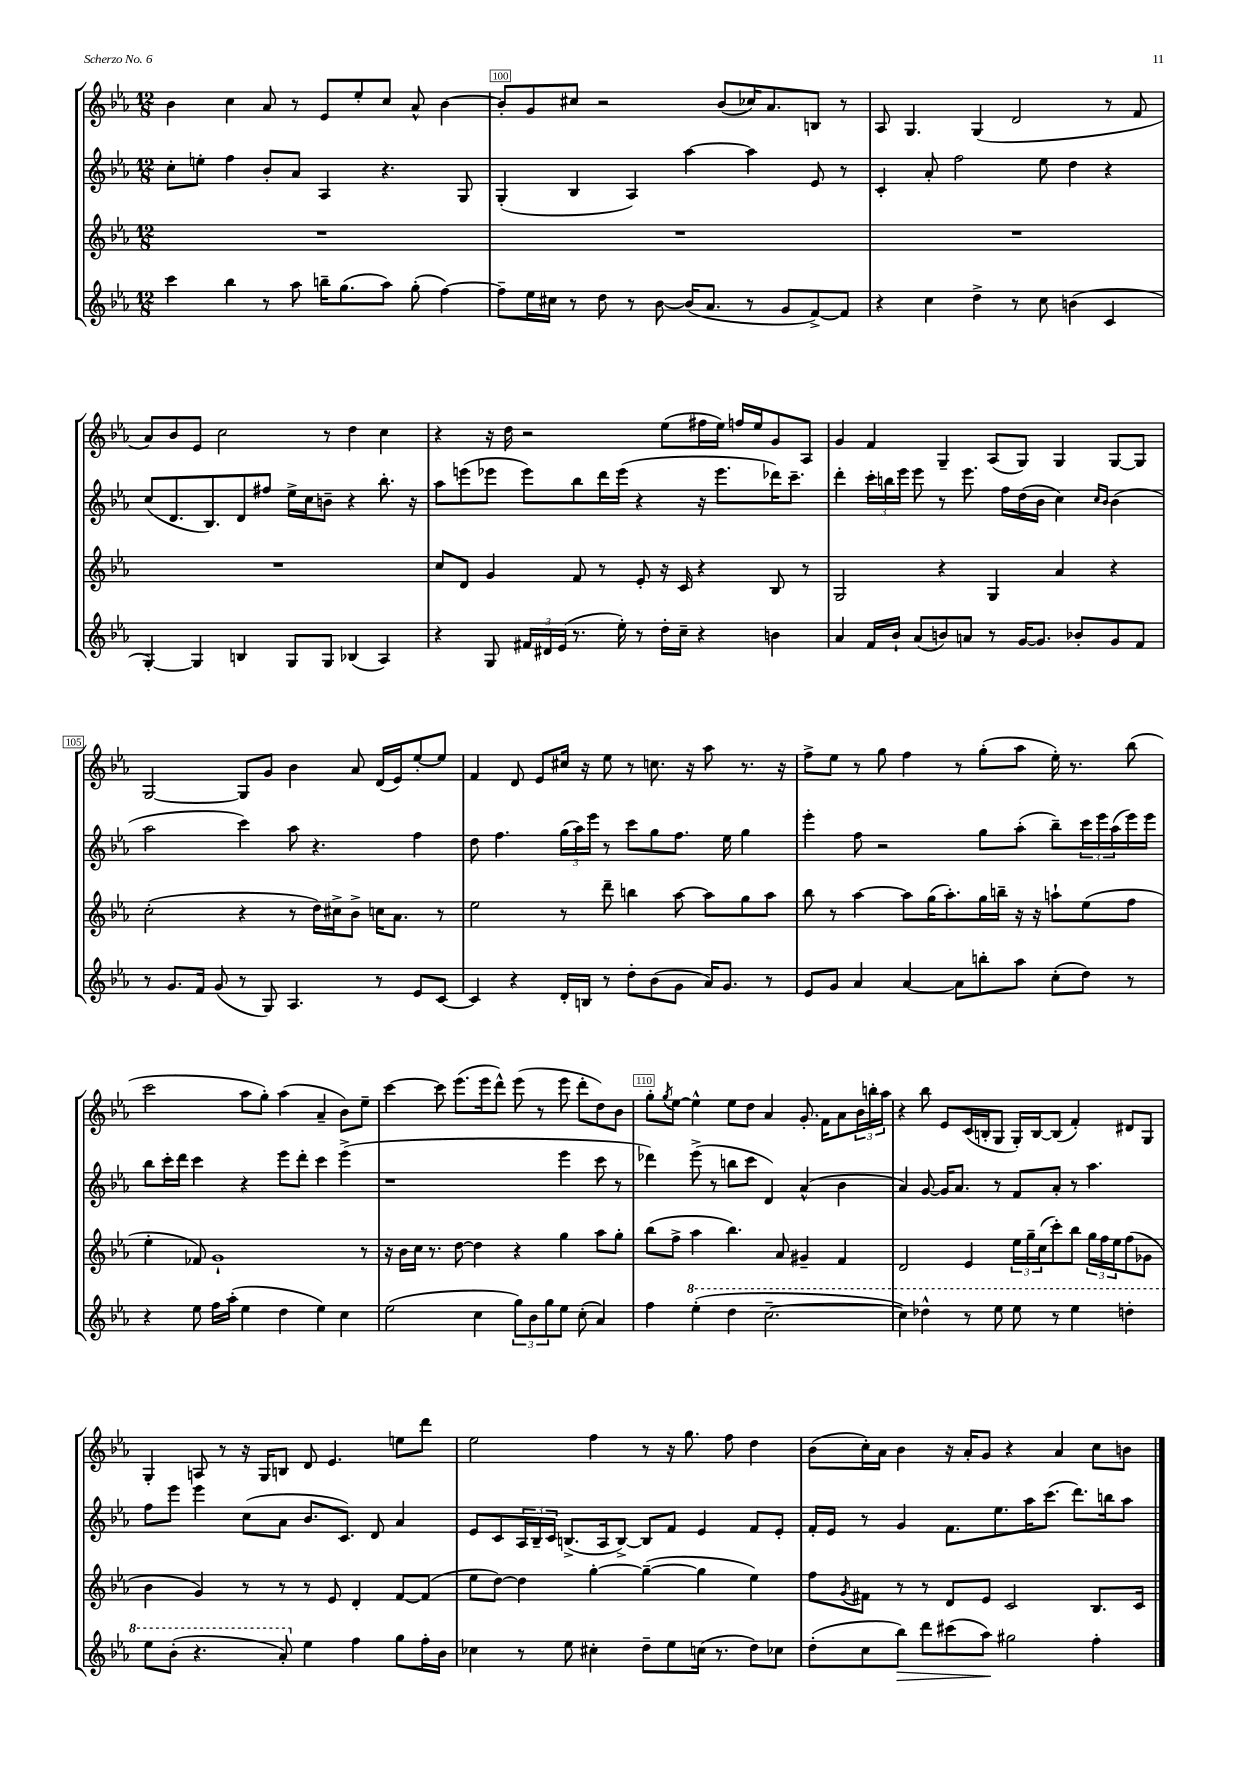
<<
\new StaffGroup <<
\new Staff = "s0" {
    \clef treble \key ees \major \numericTimeSignature \time 12/8
    bes'4 c''4 aes'8 r8 ees'8 ees''8-. c''8 aes'8-^ bes'4~ |
    bes'8-. g'8 cis''8 r2 bes'8( ces''16) aes'8. b8 r8 |
    aes8 g4. g4( d'2 r8 f'8 |
    aes'8) bes'8 ees'8 c''2 r8 d''4 c''4 |
    r4 r16 d''16 r2 ees''8( fis''16 ees''16) f''16 ees''16 g'8 aes8 |
    g'4 f'4 g4-- aes8( g8) g4 g8~ g8 |
    g2~ g8 g'8 bes'4 aes'8 d'16( ees'16) ees''8~-. ees''8 |
    f'4 d'8 ees'8 cis''16 r16 ees''8 r8 c''8. r16 aes''8 r8. r16 |
    f''8-> ees''8 r8 g''8 f''4 r8 g''8-.( aes''8 ees''16-.) r8. bes''8( |
    c'''2 aes''8 g''8-.) aes''4( aes'4-- bes'8) ees''8-- |
    c'''4~ c'''8 ees'''8.( ees'''16 d'''8-^) ees'''8( r8 ees'''8 d'''8-. d''8) bes'8 |
    g''8-. \acciaccatura { g''8 } ees''8~ ees''4-^ ees''8 d''8 aes'4 g'8.-. f'16 aes'8 \tuplet 3/2 { bes'16 b''16-. aes''16 } |
    r4 bes''8 ees'8 c'16( b16-. g8 g16-.) b16~ b8( f'4-.) dis'8 g8 |
    g4-. a8 r8 r16 g16 b8 d'8 ees'4. e''8 d'''8 |
    ees''2 f''4 r8 r16 g''8. f''8 d''4 |
    bes'8( c''16-.) aes'16 bes'4 r16 aes'16-. g'8 r4 aes'4 c''8 b'8 \bar "|." |
}
\new Staff = "s1" {
    \clef treble \key ees \major \numericTimeSignature \time 12/8
    c''8-. e''8-. f''4 bes'8-. aes'8 aes4 r4. g8 |
    g4-.( bes4 aes4) aes''4~ aes''4 ees'8 r8 |
    c'4-. aes'8-. f''2 ees''8 d''4 r4 |
    c''8( d'8. bes8.) d'8 fis''8 ees''16-> c''16 b'8-- r4 bes''8.-. r16 |
    aes''8 e'''8( ees'''8 ees'''8) bes''8 d'''16 ees'''16( r4 r16 ees'''8. des'''16) c'''8.-- |
    d'''4-. \tuplet 3/2 { c'''16-. b''16 ees'''16 } ees'''8 r8 ees'''8. f''16 d''16( bes'16 c''4) \grace { c''16 bes'16 } bes'4( |
    aes''2 c'''4) aes''8 r4. f''4 |
    d''8 f''4. \tuplet 3/2 { g''16( aes''16) ees'''16 } r8 c'''8 g''8 f''8. ees''16 g''4 |
    ees'''4-. f''8 r2 g''8 aes''8-.( bes''8--) \tuplet 3/2 { c'''16 ees'''16 aes''16( } ees'''16) ees'''16 |
    bes''8 c'''16-. d'''16 c'''4 r4 ees'''8 d'''8-. c'''4 ees'''4->( |
    r1 ees'''4 c'''8 r8 |
    des'''4) ees'''8->( r8 b''8 c'''8 d'4) aes'4-^( bes'4 |
    aes'4) g'8~ g'16 aes'8. r8 f'8 aes'8-. r8 aes''4. |
    f''8 ees'''8 ees'''4 c''8( aes'8 bes'8. c'8.) d'8 aes'4 |
    ees'8 c'8 \tuplet 3/2 { aes16 bes16-- c'16 } b8.->( aes16 b8~->) b8 f'8 ees'4 f'8 ees'8-. |
    f'16-. ees'16 r8 g'4 f'8. ees''8. aes''16 c'''8.( d'''8.) b''16 aes''8 \bar "|." |
}
\new Staff = "s2" {
    \clef treble \key ees \major \numericTimeSignature \time 12/8
    R1. |
    R1. |
    R1. |
    R1. |
    c''8 d'8 g'4 f'8 r8 ees'8-. r16 c'16 r4 bes8 r8 |
    g2 r4 g4 aes'4 r4 |
    c''2-.( r4 r8 d''16) cis''16-> bes'8-> c''16 aes'8. r8 |
    ees''2 r8 d'''8-- b''4 aes''8~ aes''8 g''8 aes''8 |
    bes''8 r8 aes''4~ aes''8 g''16( aes''8.-.) g''16 b''16-- r16 r16 a''8-! ees''8( f''8 |
    ees''4-. fes'8) g'1-! r8 |
    r16 bes'16 c''16 r8. d''8~ d''4 r4 g''4 aes''8 g''8-. |
    bes''8( f''8-> aes''4 bes''4.) aes'8 gis'4-- f'4 |
    d'2 ees'4 \tuplet 3/2 { ees''16 g''16-- c''16( } c'''8-.) bes''8 \tuplet 3/2 { g''16 f''16 ees''16 } f''8( ges'8 |
    bes'4 g'4) r8 r8 r8 ees'8 d'4-. f'8~ f'8( |
    ees''8 d''8~) d''4 g''4~-. g''4~--( g''4 ees''4) |
    f''8 \acciaccatura { g'8 } fis'8 r8 r8 d'8 ees'8 c'2 bes8. c'16 \bar "|." |
}
\new Staff = "s3" {
    \clef treble \key ees \major \numericTimeSignature \time 12/8
    c'''4 bes''4 r8 aes''8 b''16-- g''8.( aes''8) g''8-.( f''4~) |
    f''8-- ees''16 cis''16 r8 d''8 r8 bes'8~ bes'16( aes'8. r8 g'8 f'8~->) f'8 |
    r4 c''4 d''4-> r8 c''8 b'4( c'4 |
    g4~-.) g4 b4 g8 g8 bes4( aes4) |
    r4 g8 \tuplet 3/2 { fis'16 dis'16 ees'16( } r8. ees''16-.) r8 d''16-. c''16-- r4 b'4 |
    aes'4 f'16 bes'16-! aes'8( b'8) a'8 r8 g'16~ g'8. bes'8-. g'8 f'8 |
    r8 g'8. f'16 g'8( r8 g8) aes4. r8 ees'8 c'8~ |
    c'4 r4 d'16-. b16 r8 d''8-. bes'8( g'8 aes'16) g'8. r8 |
    ees'8 g'8 aes'4 aes'4~ aes'8 b''8-. aes''8 c''8-.( d''8) r8 |
    r4 ees''8 f''16 aes''16-.( ees''4 d''4 ees''4) c''4 |
    ees''2( c''4 \tuplet 3/2 { g''8) bes'8 g''8 } ees''8 c''8-.( aes'4) |
    f''4 \ottava #1 ees'''4-.( d'''4 c'''2.~-- |
    c'''4) des'''4-^ r8 ees'''8 ees'''8 r8 ees'''4 d'''4-. |
    ees'''8 bes''8-.( r4. aes''8-.) \ottava #0 ees''4 f''4 g''8 f''16-. bes'16 |
    ces''4 r8 ees''8 cis''4-. d''8-- ees''8 c''16( r8. d''8) ces''8 |
    d''8-.( c''8 bes''8\>) d'''8 cis'''8( aes''8\!) gis''2 f''4-. \bar "|." |
}
>>
>>
\layout { \context { \Score currentBarNumber = #99 \override BarNumber.break-visibility = ##(#f #t #t) barNumberVisibility = #(every-nth-bar-number-visible 5) \override BarNumber.stencil = #(make-stencil-boxer 0.1 0.3 ly:text-interface::print) } }
